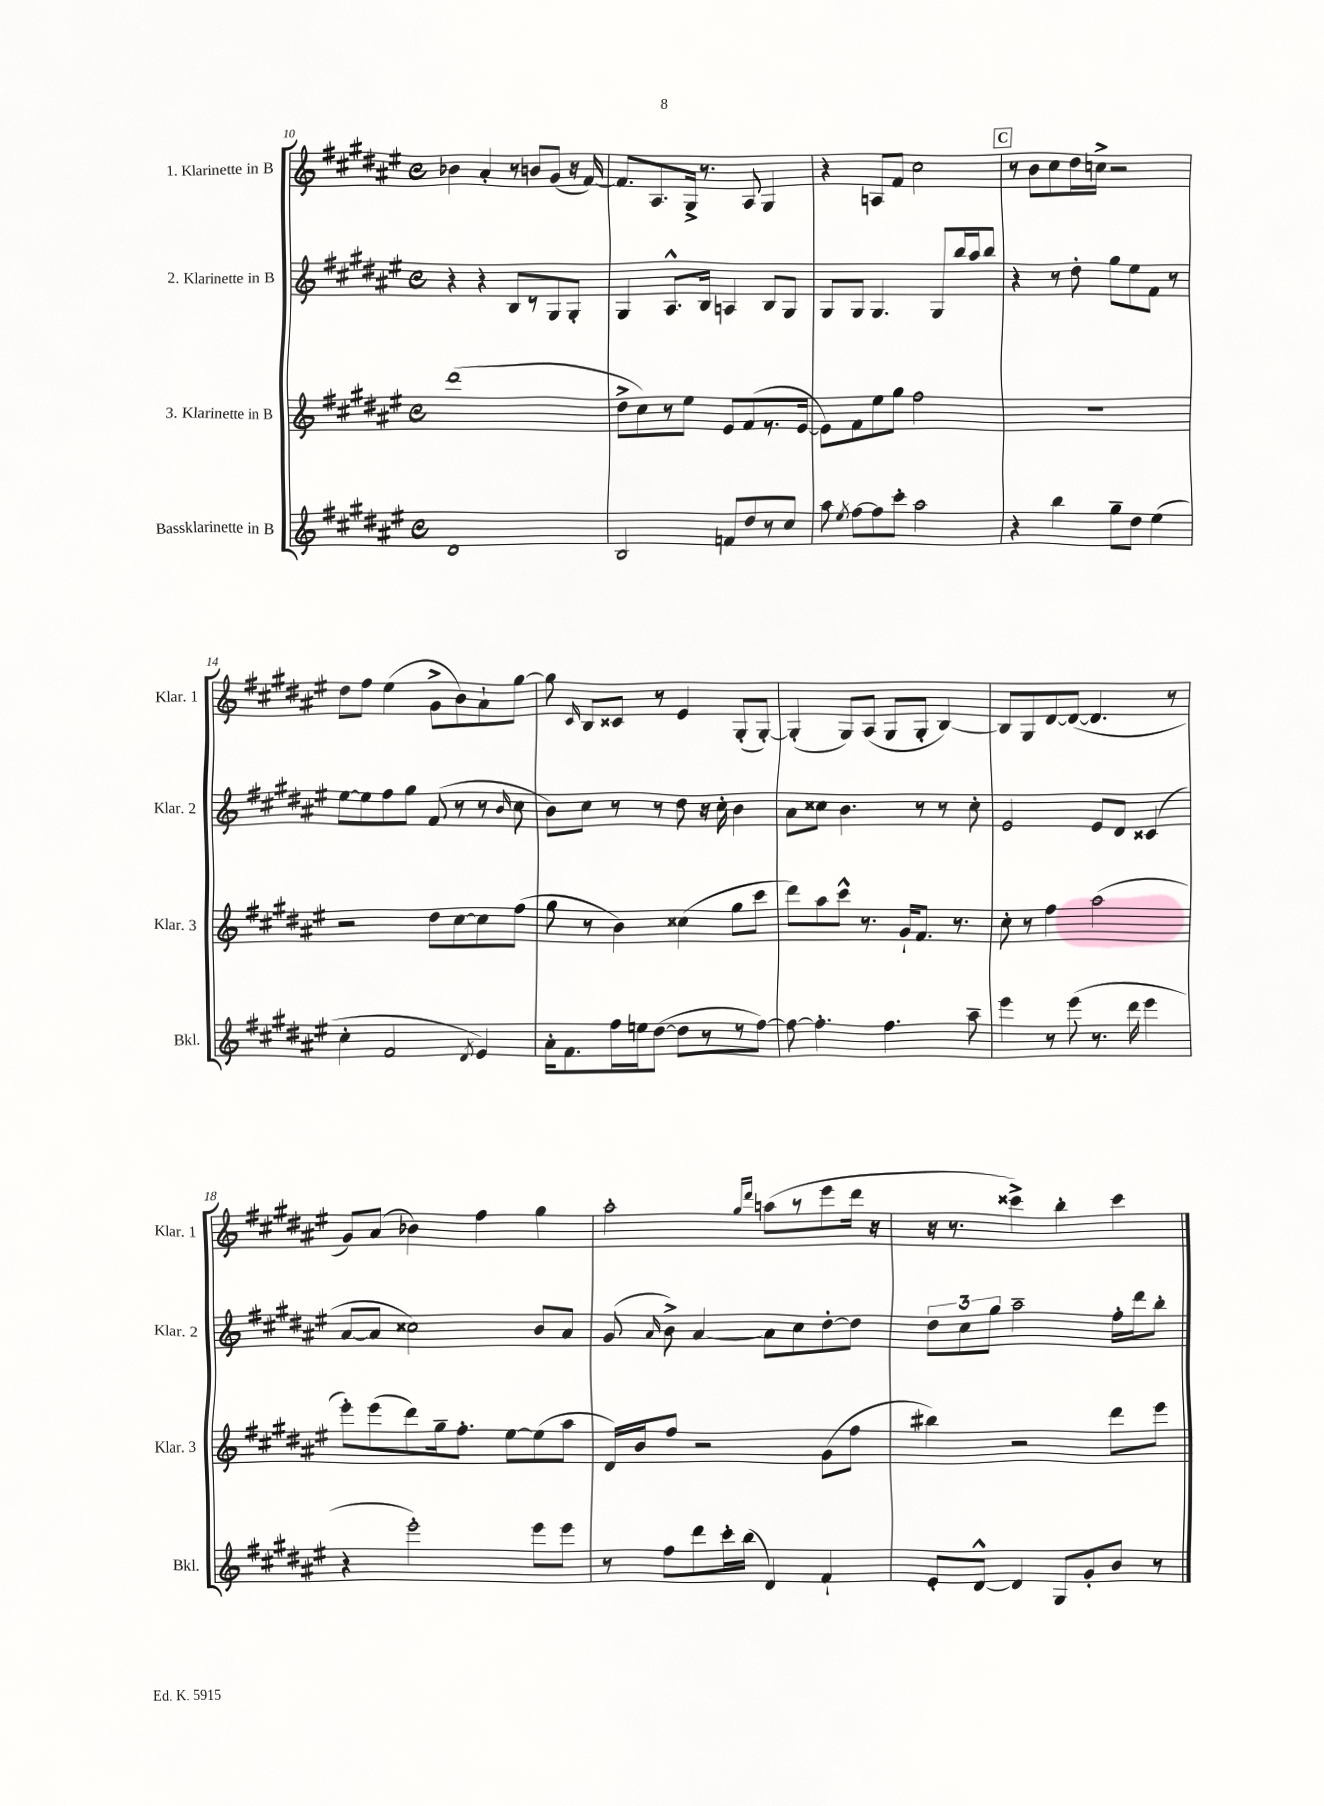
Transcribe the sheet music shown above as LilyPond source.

<<
\new StaffGroup <<
\new Staff = "s0" \with { instrumentName = "1. Klarinette in B" shortInstrumentName = "Klar. 1" } {
    \clef treble \key fis \major \defaultTimeSignature \time 4/4
    \autoBeamOff bes'4 ais'4-. r8 b'8[ gis'8]( r16 fis'16~) |
    fis'8.[ ais8. gis16]-> r8. ais8 gis4 |
    r4 a8[ fis'8] cis''2 |
    \mark \markup { \box "C" } r8 b'8[ cis''8 dis''16 c''16]-> r2 |
    dis''8[ fis''8] eis''4( gis'8[-> b'8) ais'8-! gis''8]~ |
    gis''8 \grace { cis'16 } b8[ cisis'8] r8 eis'4 gis8[-.( gis8]~-.) |
    gis4-.( gis8[) ais8]( gis8[ gis8]-. b4~) |
    b8[ gis8 dis'8~ dis'8]~( dis'4. r8 |
    gis'8[) ais'8]( bes'4) fis''4 gis''4 |
    ais''2-. \grace { gis''16[ dis'''16] } a''8[( r8 eis'''8 dis'''16] r16 |
    r16 r8. cisis'''4->) b''4-. cisis'''4 \bar "|." |
}
\new Staff = "s1" \with { instrumentName = "2. Klarinette in B" shortInstrumentName = "Klar. 2" } {
    \clef treble \key fis \major \defaultTimeSignature \time 4/4
    \autoBeamOff r4 r4 b8[ r8 gis8 gis8]-. |
    gis4 ais8.[-^ b16] a4 b8[ gis8] |
    gis8[ gis8] gis4. gis8[ b''16 ais''16 b''8] |
    \mark \markup { \box "C" } r4 r8 dis''8-. gis''8[ eis''8 fis'8] r8 |
    eis''8[~ eis''8 fis''8 gis''8] fis'8( r8 r8 \grace { b'16 } cis''8 |
    b'8[) cis''8] r8 r8 dis''8 r16 cis''16-. b'4 |
    ais'8[ cisis''8] b'4. r8 r8 cisis''8-. |
    eis'2 eis'8[ dis'8] cisis'4( |
    ais'8[~ ais'8] cisis''2) b'8[ ais'8] |
    gis'8( \grace { ais'16 } b'8->) ais'4~ ais'8[ cis''8 dis''8~-. dis''8] |
    \tuplet 3/2 { dis''8[ cis''8 gis''8] } ais''2-- fis''16[-. dis'''16 b''8]-. \bar "|." |
}
\new Staff = "s2" \with { instrumentName = "3. Klarinette in B" shortInstrumentName = "Klar. 3" } {
    \clef treble \key fis \major \defaultTimeSignature \time 4/4
    \autoBeamOff dis'''1( |
    dis''8[-> cis''8) r8 eis''8] eis'8[ fis'8( r8. eis'16]~ |
    eis'8[) fis'8 eis''8 gis''8] fis''2 |
    \mark \markup { \box "C" } R1 |
    r2 dis''8[ cis''8~ cis''8 fis''8]( |
    gis''8 r8 b'4) cisis''4( gis''8[ cis'''8] |
    dis'''8[) ais''8 cis'''8]-^ r8. gis'16[-! fis'8.] r8. |
    cis''8-. r8 fis''4 ais''2( |
    eis'''8[-.) eis'''8( dis'''8) gis''16-- fis''8.]-. eis''8[~ eis''8( ais''8] |
    dis'16[) b'16 fis''8] r2 gis'8[( fis''8] |
    bis''4) r2 dis'''8[ eis'''8] \bar "|." |
}
\new Staff = "s3" \with { instrumentName = "Bassklarinette in B" shortInstrumentName = "Bkl." } {
    \clef treble \key fis \major \defaultTimeSignature \time 4/4
    \autoBeamOff dis'1 |
    b2 f'8[ dis''8 r8 cis''8] |
    ais''8 \acciaccatura { eis''8 } fis''8[~ fis''8 cis'''8]-. ais''2 |
    \mark \markup { \box "C" } r4 b''4 gis''8[-- dis''8] eis''4( |
    cis''4-. fis'2 \acciaccatura { dis'8 } eis'4) |
    ais'16[-. fis'8. fis''16 e''16 dis''8]~( dis''8[ r8 r8 fis''8]~) |
    fis''8~ fis''4.-. fis''4. ais''8-- |
    eis'''4 r8 eis'''8( r8. dis'''16 eis'''4 |
    r4 eis'''2-.) eis'''8[ eis'''8] |
    r8 fis''8[ dis'''8 cis'''16-. b''16]( dis'4) fis'4-! |
    eis'8[-. dis'8]~-^ dis'4 gis8[ gis'8-. b'8] r8 \bar "|." |
}
>>
>>
\layout { \context { \Score currentBarNumber = #10 } }
